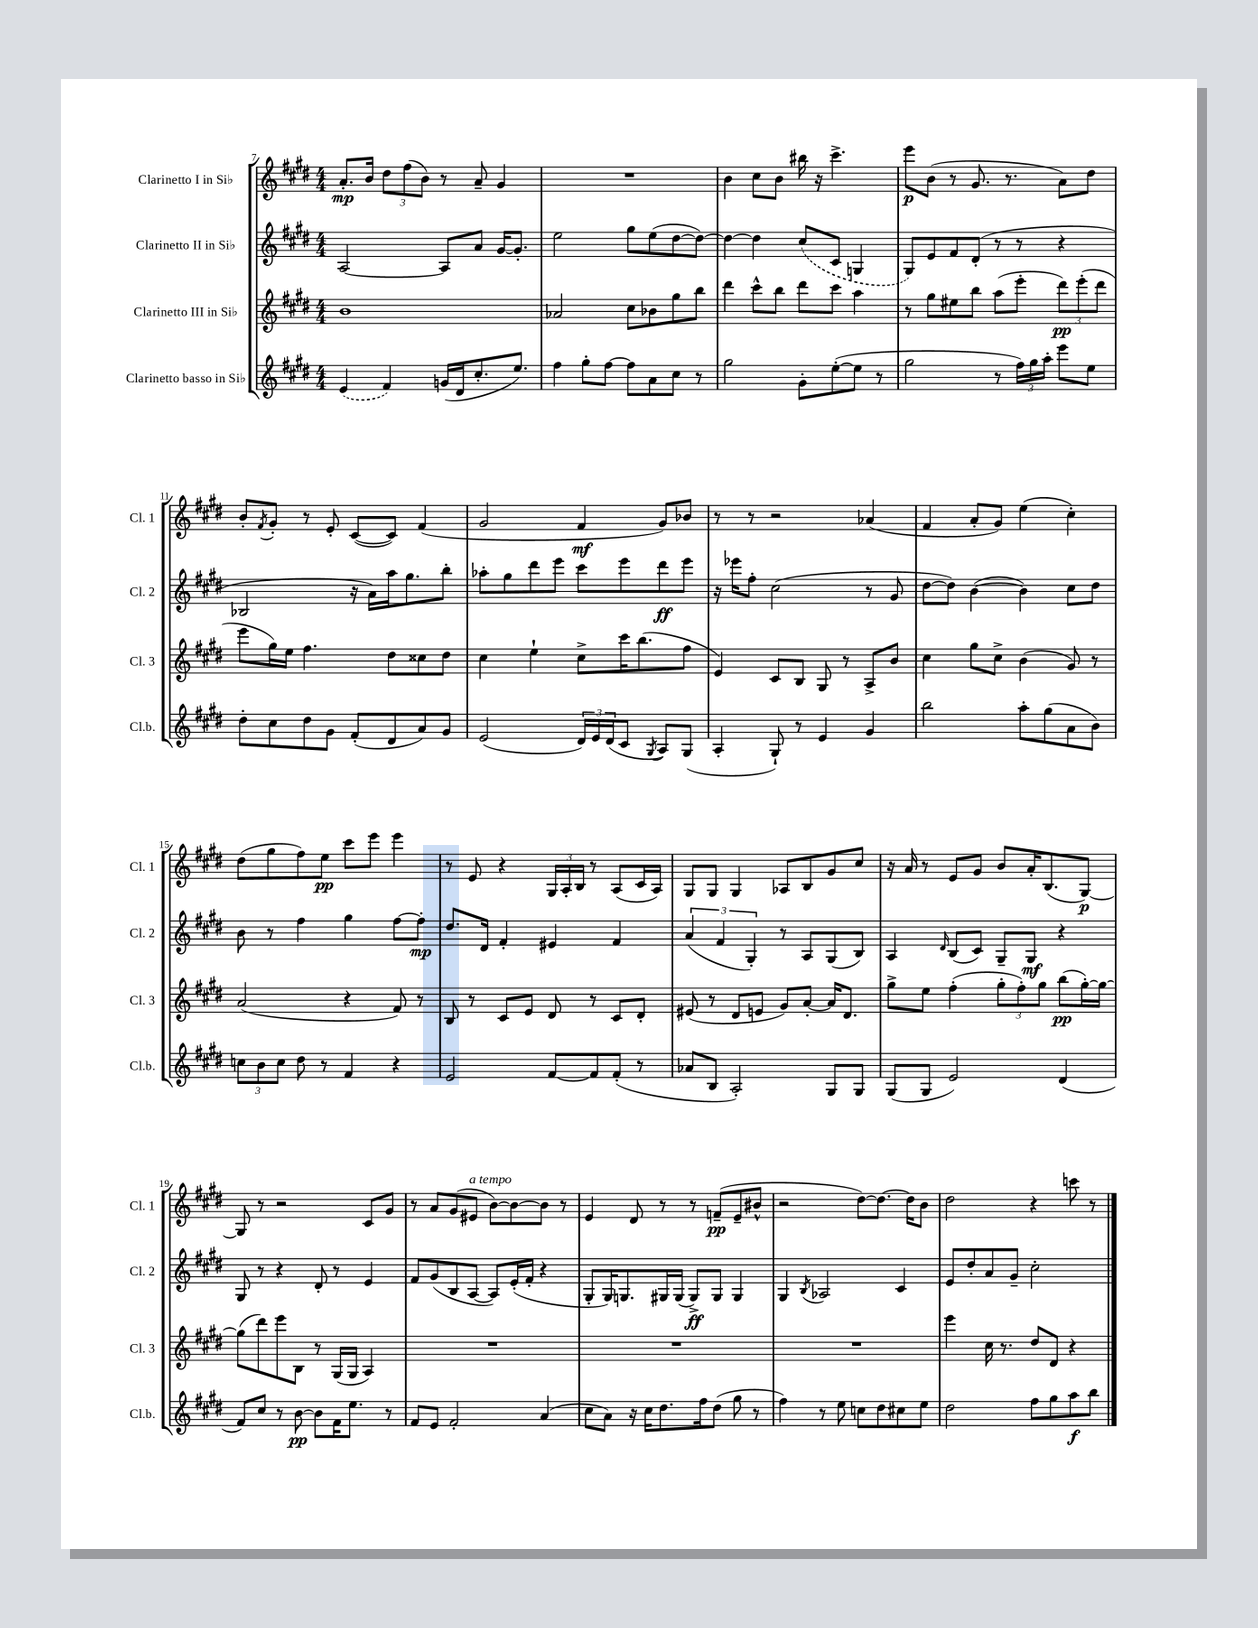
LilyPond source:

<<
\new StaffGroup <<
\new Staff = "s0" \with { instrumentName = "Clarinetto I in Sib" shortInstrumentName = "Cl. 1" } {
    \clef treble \key e \major \numericTimeSignature \time 4/4
    a'8.-.\mp b'16 \tuplet 3/2 { dis''8 fis''8( b'8) } r8 a'8-- gis'4 |
    R1 |
    b'4 cis''8 b'8 bis''16 r16 cis'''4.-> |
    e'''8\p b'8( r8 gis'8. r8. a'8) dis''8 |
    b'8-. \acciaccatura { fis'8 } gis'8-. r8 e'8-. cis'8~( cis'8) fis'4( |
    gis'2 fis'4\mf gis'8) bes'8 |
    r8 r8 r2 aes'4( |
    fis'4 a'8-. gis'8) e''4( cis''4-.) |
    dis''8( gis''8 fis''8) e''8\pp cis'''8 e'''8 e'''4 |
    r8 e'8 r4 \tuplet 3/2 { gis16 a16-. b16 } r8 a8( cis'16 a16) |
    gis8 gis8 gis4 aes8 b8 gis'8 cis''8 |
    r16 a'16 r8 e'8 gis'8 b'8 a'16-. b8.( gis8~\p) |
    gis8 r8 r2 cis'8 gis'8 |
    r8 a'8 gis'8( eis'8^\markup { \italic "a tempo" } b'8~) b'8~ b'8 r8 |
    e'4 dis'8 r8 r8 f'8--\pp( e'8-- bis'8-^ |
    r2 dis''8~) dis''8.~ dis''16 b'8 |
    dis''2 r4 c'''8 r8 \bar "|." |
}
\new Staff = "s1" \with { instrumentName = "Clarinetto II in Sib" shortInstrumentName = "Cl. 2" } {
    \clef treble \key e \major \numericTimeSignature \time 4/4
    a2~ a8 a'8 gis'16~ gis'8.-. |
    e''2 gis''8 e''8( dis''8~ dis''8~) |
    dis''4~ dis''4 \once \slurDashed cis''8( cis'8 g4 |
    gis8) e'8 fis'8 dis'8-.( r8 r8 r4 |
    bes2 r16 a'16) a''16 gis''8. b''8-. |
    aes''8-. gis''8 dis'''8 e'''8 cis'''8 e'''8 dis'''8\ff e'''8 |
    r16 ees'''16 fis''8-. cis''2( r8 gis'8 |
    dis''8~ dis''8) b'4~( b'4) cis''8 dis''8 |
    b'8 r8 fis''4 gis''4 fis''8~ fis''8-.\mp |
    dis''8. dis'16 fis'4-. eis'4 fis'4 |
    \tuplet 3/2 { a'4( fis'4 gis4-.) } r8 a8 gis8( b8) |
    a4 \grace { dis'16 } b8( cis'8) gis8-- gis8\mf r4 |
    gis8 r8 r4 dis'8-. r8 e'4 |
    fis'8 gis'8( b8 a8~ a8) e'16-.( fis'16-. r4 |
    gis8-. gis16) g8. gis16 gis16( gis8->\ff) gis8 gis4 |
    gis4 \acciaccatura { b8 } aes2 cis'4 |
    e'8 dis''8-. a'8 gis'8-- cis''2-. \bar "|." |
}
\new Staff = "s2" \with { instrumentName = "Clarinetto III in Sib" shortInstrumentName = "Cl. 3" } {
    \clef treble \key e \major \numericTimeSignature \time 4/4
    b'1 |
    aes'2 cis''8 bes'8 gis''8 b''8 |
    dis'''4 cis'''8-^ b''8 dis'''8 cis'''8 a''4 |
    r8 gis''8 eis''8 b''8 a''8( e'''8-. \tuplet 3/2 { dis'''8\pp) e'''8-.( dis'''8 } |
    e'''8 gis''16) e''16 fis''4. dis''8 cisis''8 dis''8 |
    cis''4 e''4-! cis''8-> cis'''16 b''8.( fis''8 |
    e'4) cis'8 b8 gis8 r8 a8-> b'8 |
    cis''4 gis''8 cis''8-> b'4( gis'8) r8 |
    a'2( r4 fis'8) r8 |
    b8 r8 cis'8 e'8 dis'8 r8 cis'8 dis'8-. |
    eis'8( r8 dis'8 e'8 gis'8) a'8~-. a'16 dis'8. |
    gis''8-> e''8 fis''4-.( \tuplet 3/2 { gis''8-. fis''8-.) gis''8 } b''8\pp( gis''16~-.) gis''16~ |
    gis''8( dis'''8) e'''8 b8 r8 gis16( gis16 a4) |
    R1 |
    R1 |
    R1 |
    e'''4 cis''16 r8. dis''8 dis'8 r4 \bar "|." |
}
\new Staff = "s3" \with { instrumentName = "Clarinetto basso in Sib" shortInstrumentName = "Cl.b." } {
    \clef treble \key e \major \numericTimeSignature \time 4/4
    \once \slurDashed e'4( fis'4) g'16( dis'16 cis''8.-. e''8.) |
    fis''4 gis''8-. fis''8~ fis''8 a'8 cis''8 r8 |
    gis''2 gis'8-. e''8~-.( e''8 r8 |
    gis''2 r8 \tuplet 3/2 { fis''16) gis''16 a''16-. } e'''8 e''8 |
    dis''8-. cis''8 dis''8 gis'8 fis'8-.( dis'8 a'8) gis'8 |
    e'2( \tuplet 3/2 { dis'16) e'16 dis'16( } cis'8 \acciaccatura { gis8 } a8) gis8( |
    a4-. gis8-!) r8 e'4 gis'4 |
    b''2 a''8-. gis''8( a'8 b'8) |
    \tuplet 3/2 { c''8 b'8 c''8 } dis''8 r8 fis'4 r4 |
    e'2 fis'8~ fis'8 fis'8-.( r8 |
    aes'8 b8 a2-.) gis8 gis8 |
    gis8( gis8 e'2) dis'4( |
    fis'8) cis''8 r8 b'8~\pp b'8 fis'16 e''8. r8 |
    fis'8 e'8 fis'2-. a'4( |
    cis''8 a'8) r16 cis''16 dis''8. fis''16 dis''8( gis''8 r8 |
    fis''4) r8 e''8 c''8 dis''8 cis''8 e''8 |
    dis''2 fis''8 gis''8 a''8\f b''8 \bar "|." |
}
>>
>>
